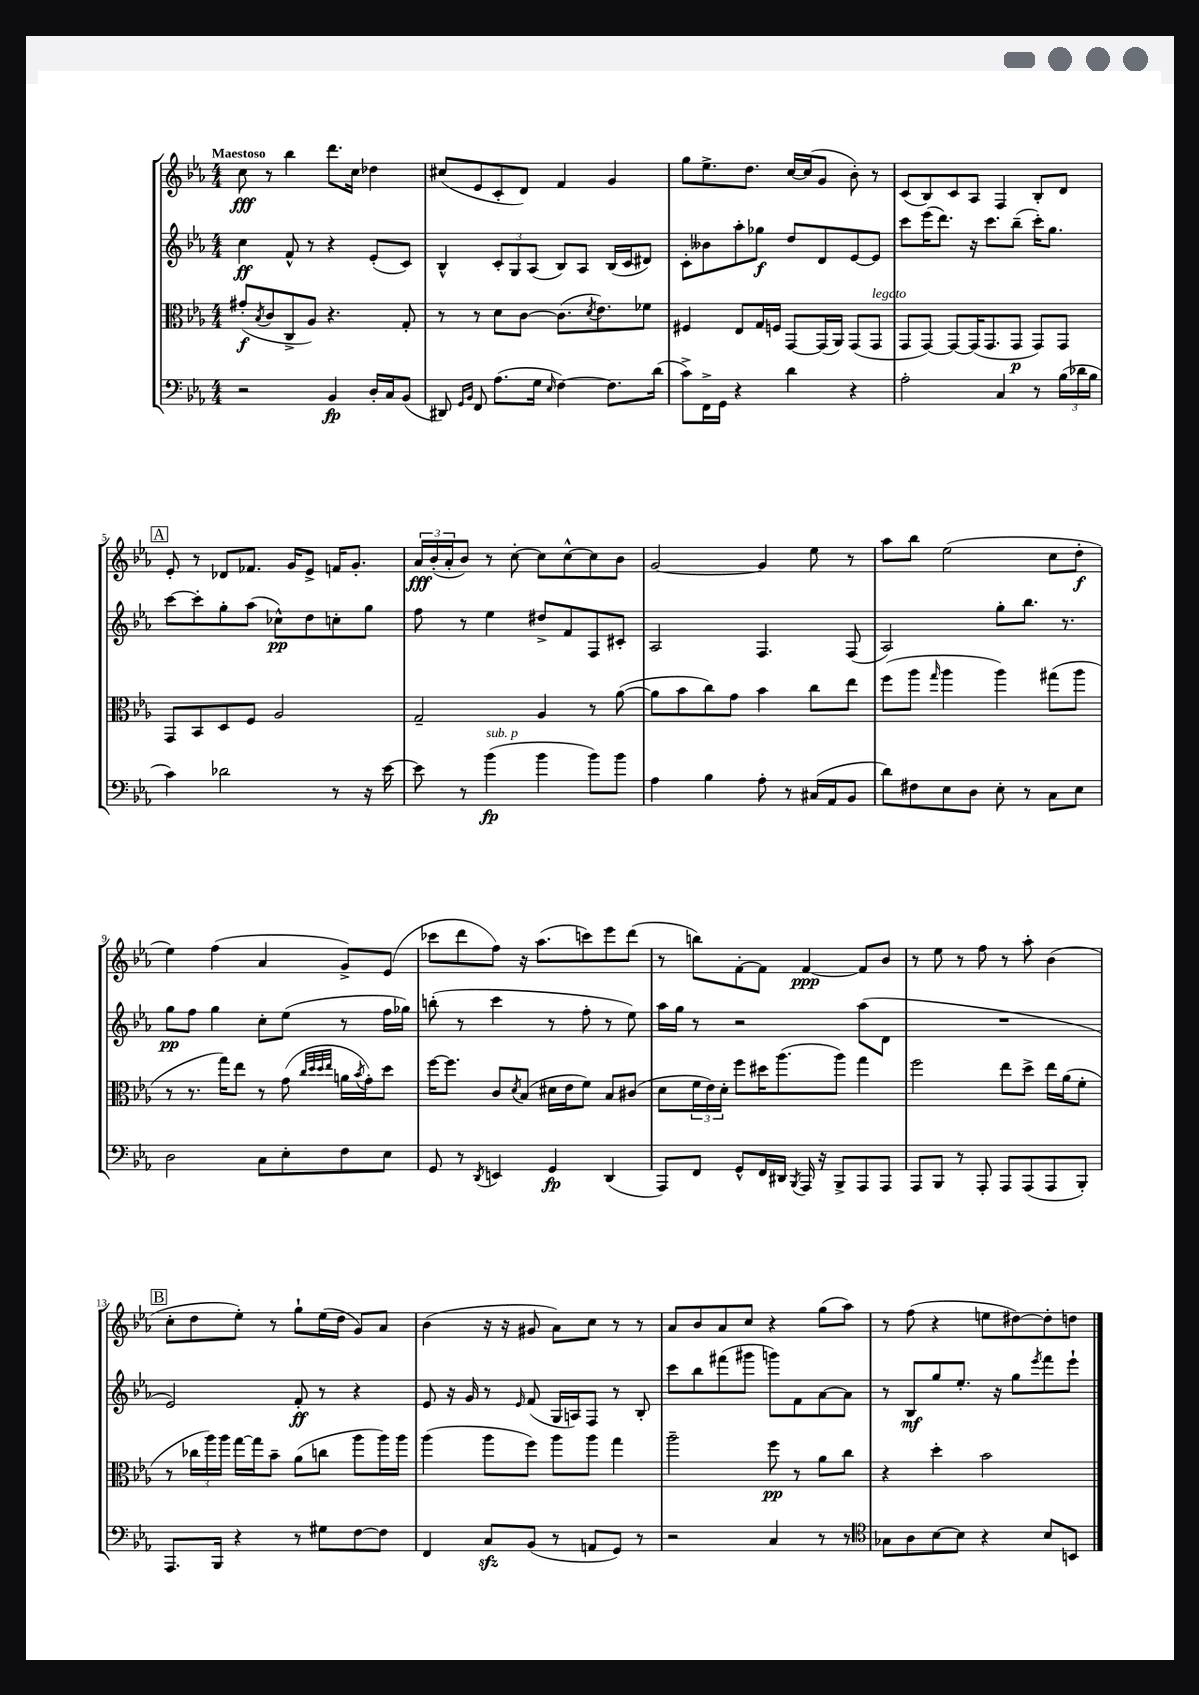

**kern	**dynam	**kern	**dynam	**kern	**dynam	**kern	**dynam
*part4	*part4	*part3	*part3	*part2	*part2	*part1	*part1
*staff4	*staff4	*staff3	*staff3	*staff2	*staff2	*staff1	*staff1
*clefF4	*	*clefC3	*	*clefG2	*	*clefG2	*
*k[b-e-a-]	*	*k[b-e-a-]	*	*k[b-e-a-]	*	*k[b-e-a-]	*
*M4/4	*	*M4/4	*	*M4/4	*	*M4/4	*
=1	=1	=1	=1	=1	=1	=1	=1
!	!	!	!	!	!	!LO:TX:a:B:t=Maestoso	!
2r	.	(8g#X'/L	f	4cc\	ff	8cc\	fff
.	.	8qB-/	.	.	.	.	.
.	.	8c/	.	.	.	8r	.
.	.	8C^/	.	8f^^/	.	4bb-\	.
.	.	8A-/J)	.	8r	.	.	.
4BB-/	fp	4.r	.	4r	.	8.ddd\L	.
.	.	.	.	.	.	16cc\Jk	.
16D'/LL	.	.	.	(8e-'/L	.	4dd-X\	.
16C/J	.	.	.	.	.	.	.
(8BB-/J	.	8G'/	.	8c/J)	.	.	.
=2	=2	=2	=2	=2	=2	=2	=2
8DD#X/)	.	8r	.	4B-^^/	.	(8cc#X/L	.
16qqGG/LL	.	.	.	.	.	.	.
16qqBB-/JJ	.	.	.	.	.	.	.
8FF/	.	8r	.	.	.	8e-/	.
(8.A-\L	.	8d\L	.	12c'/L	.	8c'/	.
.	.	.	.	12G/	.	.	.
.	.	[8c\J	.	.	.	8d/J)	.
.	.	.	.	(12A-/J	.	.	.
16G\Jk	.	.	.	.	.	.	.
16qqE-/	.	.	.	.	.	.	.
[4F\)	.	(8.c\L]	.	8B-/L)	.	4f/	.
.	.	.	.	8A-/J	.	.	.
.	.	8qd/	.	.	.	.	.
.	.	8.e-\)	.	.	.	.	.
8.F\L]	.	.	.	(16B-/LL	.	4g/	.
.	.	.	.	16c/J	.	.	.
.	.	8f-X\J	.	8d#X/J)	.	.	.
(16d\Jk	.	.	.	.	.	.	.
=3	=3	=3	=3	=3	=3	=3	=3
8c^\L)	.	4F#X/	.	8c'\L	.	8gg\L	.
16FF^\L	.	.	.	8b--X\	.	8.ee-^\	.
16GG\JJ	.	.	.	.	.	.	.
4r	.	8E-/L	.	8aa-'\	.	.	.
.	.	.	.	.	.	8.dd\J	.
.	.	16G/L	.	8gg-X\J	f	.	.
.	.	16Fn/JJ	.	.	.	.	.
4d\	.	[8GG/L	.	8dd/L	.	[16cc/LL	.
.	.	.	.	.	.	(16cc/J]	.
.	.	(16GG/L]	.	8d/	.	8g/J	.
.	.	16AA-/JJ)	.	.	.	.	.
4r	.	(8GG/L	.	[8e-/	.	8b-'\)	.
!	!	!LO:TX:a:i:t=legato	!	!	!	!	!
.	.	8GG/J	.	8e-/J]	.	8r	.
=4	=4	=4	=4	=4	=4	=4	=4
2A-'\	.	8GG/L	.	8ccc\L	.	(8c/L	.
.	.	[8GG/J)	.	(16eee-\K	.	8B-/)	.
.	.	.	.	8.ddd\J)	.	.	.
.	.	8GG/L_	.	.	.	8c/	.
.	.	(16GG/K]	.	16r	.	8A-/J	.
.	.	8.GG/	.	8.ccc\L	.	.	.
4C/	.	.	.	.	.	4F/	.
.	.	8GG/J	p	(8bb-~\J	.	.	.
8r	.	8GG/L)	.	16ccc'\KL)	.	8B-'/L	.
.	.	.	.	8.gg\J	.	.	.
(24B-\LL	.	8GG/J	.	.	.	8d/J	.
24d-X\	.	.	.	.	.	.	.
24B-\JJ	.	.	.	.	.	.	.
!!LO:LB:g=z
!!LO:REH:place=s1:t=A
=5	=5	=5	=5	=5	=5	=5	=5
4c\)	.	8GG/L	.	[8ccc\L	.	8e-'/	.
.	.	8BB-/	.	8ccc'\]	.	8r	.
2d-X\	.	8D/	.	8gg'\	.	8d-X/L	.
.	.	8F/J	.	(8aa-\J	.	8.f-X/J	.
.	.	2A-/	.	8cc-X^^\L)	pp	.	.
.	.	.	.	.	.	16g/KL	.
.	.	.	.	8dd\	.	8e-^/J	.
8r	.	.	.	8ccn'\	.	16fn/KL	.
.	.	.	.	.	.	8.g'/J	.
16r	.	.	.	8gg\J	.	.	.
[16e-\	.	.	.	.	.	.	.
=6	=6	=6	=6	=6	=6	=6	=6
8e-\]	.	2G~/	.	8ff\	.	24a-/LL	fff
.	.	.	.	.	.	(24b-'/	.
.	.	.	.	.	.	24a-'/J	.
8r	.	.	.	8r	.	8b-/J)	.
!LO:TX:a:i:t=sub. p	!	!	!	!	!	!	!
(4b-\	fp	.	.	4ee-\	.	8r	.
.	.	.	.	.	.	[8cc'\	.
4b-\	.	4A-/	.	8dd#X^/L	.	8cc\L]	.
.	.	.	.	8f/	.	[8cc^^\	.
8b-\L)	.	8r	.	8F/	.	8cc\]	.
8b-\J	.	([8a-\	.	8c#X'/J	.	8b-\J	.
=7	=7	=7	=7	=7	=7	=7	=7
4A-\	.	8a-\L]	.	2A-/	.	[2g/	.
.	.	8b-\	.	.	.	.	.
4B-\	.	8cc\)	.	.	.	.	.
.	.	8g\J	.	.	.	.	.
8A-'\	.	4b-\	.	4.F/	.	4g/]	.
8r	.	.	.	.	.	.	.
(16C#X/LL	.	8cc\L	.	.	.	8ee-\	.
16AA-/J	.	.	.	.	.	.	.
8BB-/J	.	8ee-\J	.	(8F/	.	8r	.
=8	=8	=8	=8	=8	=8	=8	=8
8d\L)	.	(8ff\L	.	2A-/)	.	8aa-\L	.
8F#X\	.	8aa-\J	.	.	.	8bb-\J	.
.	.	16qqgg/	.	.	.	.	.
8E-\	.	4aa-\	.	.	.	(2ee-\	.
8D\J	.	.	.	.	.	.	.
8E-'\	.	4aa-\)	.	8gg'\L	.	.	.
8r	.	.	.	8.bb-\J	.	.	.
8C\L	.	(8gg#X\L	.	.	.	8cc\L	.
.	.	.	.	8.r	.	.	.
8E-\J	.	8aa-\J	.	.	.	8dd'\J	f
!!LO:LB:g=z
=9	=9	=9	=9	=9	=9	=9	=9
2D\	.	8r	.	8gg\L	pp	4ee-\)	.
.	.	8.r	.	8ff\J	.	.	.
.	.	.	.	4gg\	.	(4ff\	.
.	.	16gg\KL)	.	.	.	.	.
.	.	8ee-\J	.	.	.	.	.
8C\L	.	8r	.	8cc'\L	.	4a-/	.
8E-'\	.	(8g\	.	(8ee-\J	.	.	.
.	.	32qqcc/LLL	.	.	.	.	.
.	.	32qqdd/	.	.	.	.	.
.	.	32qqdd/	.	.	.	.	.
.	.	32qqee-/JJJ	.	.	.	.	.
8F\	.	16an\LL	.	8r	.	8g^/L)	.
.	.	8qb-/	.	.	.	.	.
.	.	16g'\J)	.	.	.	.	.
8E-\J	.	8dd\J	.	16ff\LL	.	(8e-/J	.
.	.	.	.	16gg-X\JJ)	.	.	.
=10	=10	=10	=10	=10	=10	=10	=10
8GG/	.	[16ff\KL	.	(8bbn'\	.	8ccc-X\L	.
.	.	8.ff\J]	.	.	.	.	.
8r	.	.	.	8r	.	8ddd\	.
8qDD/	.	.	.	.	.	.	.
4EEn/	.	8c/L	.	4ccc\	.	8ff\J)	.
.	.	8qd/	.	.	.	.	.
.	.	(8B-/J	.	.	.	16r	.
.	.	.	.	.	.	(8.aa-\L	.
4GG/	fp	16d#X\LL	.	8r	.	.	.
.	.	16e-\J	.	.	.	.	.
.	.	8f\J)	.	8ff'\	.	8cccn\)	.
(4DD/	.	8B-/L	.	8r	.	8eee-\	.
.	.	(8c#X/J	.	8ee-\)	.	(8ddd\J	.
=11	=11	=11	=11	=11	=11	=11	=11
8AAA-/L)	.	8d\L	.	16aa-\LL	.	8r	.
.	.	.	.	16gg\JJ	.	.	.
8FF/J	.	24f\L	.	8r	.	8bbn\L)	.
.	.	24e-\)	.	.	.	.	.
.	.	24d'\JJ	.	.	.	.	.
8GG^^/L	.	8ff\L	.	2r	.	[8f'\	.
16FF/L	.	16dd#X\K	.	.	.	8f\J]	.
16DD#X/JJ	.	(8.aa-\	.	.	.	.	.
8qBBB-/	.	.	.	.	.	.	.
16AAA-/	.	.	.	.	.	[4f/	ppp
16r	.	.	.	.	.	.	.
8BBB-^/L	.	8aa-\J)	.	.	.	.	.
8AAA-/	.	4gg\	.	(8aa-\L	.	8f/L]	.
8AAA-/J	.	.	.	8d\J	.	8b-/J	.
=12	=12	=12	=12	=12	=12	=12	=12
8AAA-/L	.	2ff\	.	1r	.	8r	.
8BBB-/J	.	.	.	.	.	8ee-\	.
8r	.	.	.	.	.	8r	.
8AAA-'/	.	.	.	.	.	8ff\	.
8AAA-/L	.	8ee-\L	.	.	.	8r	.
(8AAA-/	.	8dd^\J	.	.	.	8aa-'\	.
8AAA-/	.	16ee-\LL	.	.	.	(4b-\	.
.	.	(16a-\J	.	.	.	.	.
8BBB-'/J)	.	8f'\J	.	.	.	.	.
!!LO:LB:g=z
!!LO:REH:place=s1:t=B
=13	=13	=13	=13	=13	=13	=13	=13
8.AAA-/L	.	8r	.	2e-/)	.	8cc'\L	.
.	.	24cc-X\LL	.	.	.	8dd\	.
.	.	24aa-\)	.	.	.	.	.
16BBB-/Jk	.	.	.	.	.	.	.
.	.	24aa-\JJ	.	.	.	.	.
4r	.	[16gg\LL	.	.	.	8ee-'\J)	.
.	.	16gg\J]	.	.	.	.	.
.	.	8b-~\J	.	.	.	8r	.
8r	.	(8a-\L	.	8f'/	ff	8gg`\L	.
8G#X\L	.	8ccn\J	.	8r	.	(16ee-\L	.
.	.	.	.	.	.	16dd\JJ	.
[8F\	.	8aa-\L	.	4r	.	8g/L)	.
8F\J]	.	16aa-\L)	.	.	.	8a-/J	.
.	.	16aa-\JJ	.	.	.	.	.
=14	=14	=14	=14	=14	=14	=14	=14
4FF/	.	(4aa-\	.	8e-/	.	(4b-\	.
.	.	.	.	16r	.	.	.
.	.	.	.	16g/	.	.	.
8Czz/L	.	8aa-\L	.	8r	.	16r	.
.	.	.	.	.	.	16r	.
.	.	.	.	16qqe-/	.	.	.
(8BB-/J	.	8ff\J)	.	(8f/	.	8g#X/	.
8r	.	8aa-\L	.	16G/LL	.	8a-\L)	.
.	.	.	.	16An/J)	.	.	.
8AAn/L	.	8aa-\J	.	8F/J	.	8cc\J	.
8GG/J)	.	4gg\	.	8r	.	8r	.
8r	.	.	.	8B-'/	.	8r	.
=15	=15	=15	=15	=15	=15	=15	=15
2r	.	2aa-~\	.	8ccc\L	.	8a-/L	.
.	.	.	.	8bb-\	.	8b-/	.
.	.	.	.	(8fff#X\	.	8a-/	.
.	.	.	.	8ggg#X\J	.	8cc/J	.
4C/	.	8ff\	pp	8gggn\L)	.	4r	.
.	.	8r	.	8f\	.	.	.
8r	.	8a-\L	.	[8a-\	.	(8gg\L	.
8r	.	8cc\J	.	8a-\J]	.	8aa-\J)	.
=16	=16	=16	=16	=16	=16	=16	=16
*clefC4	*	*	*	*	*	*	*
8G-X\L	.	4r	.	8r	.	8r	.
8A-\	.	.	.	8B-/L	mf	(8ff\	.
[8B-\	.	4dd'\	.	8gg/	.	4r	.
8B-\J]	.	.	.	8.ee-'/J	.	.	.
4r	.	2b-\	.	.	.	8een\L	.
.	.	.	.	16r	.	.	.
.	.	.	.	8gg\L	.	[8dd#X\)	.
.	.	.	.	8qeee-/	.	.	.
8B-/L	.	.	.	8fff\	.	8dd#'\]	.
8BBn/J	.	.	.	8eee-`\J	.	8ddn\J	.
==	==	==	==	==	==	==	==
*-	*-	*-	*-	*-	*-	*-	*-
